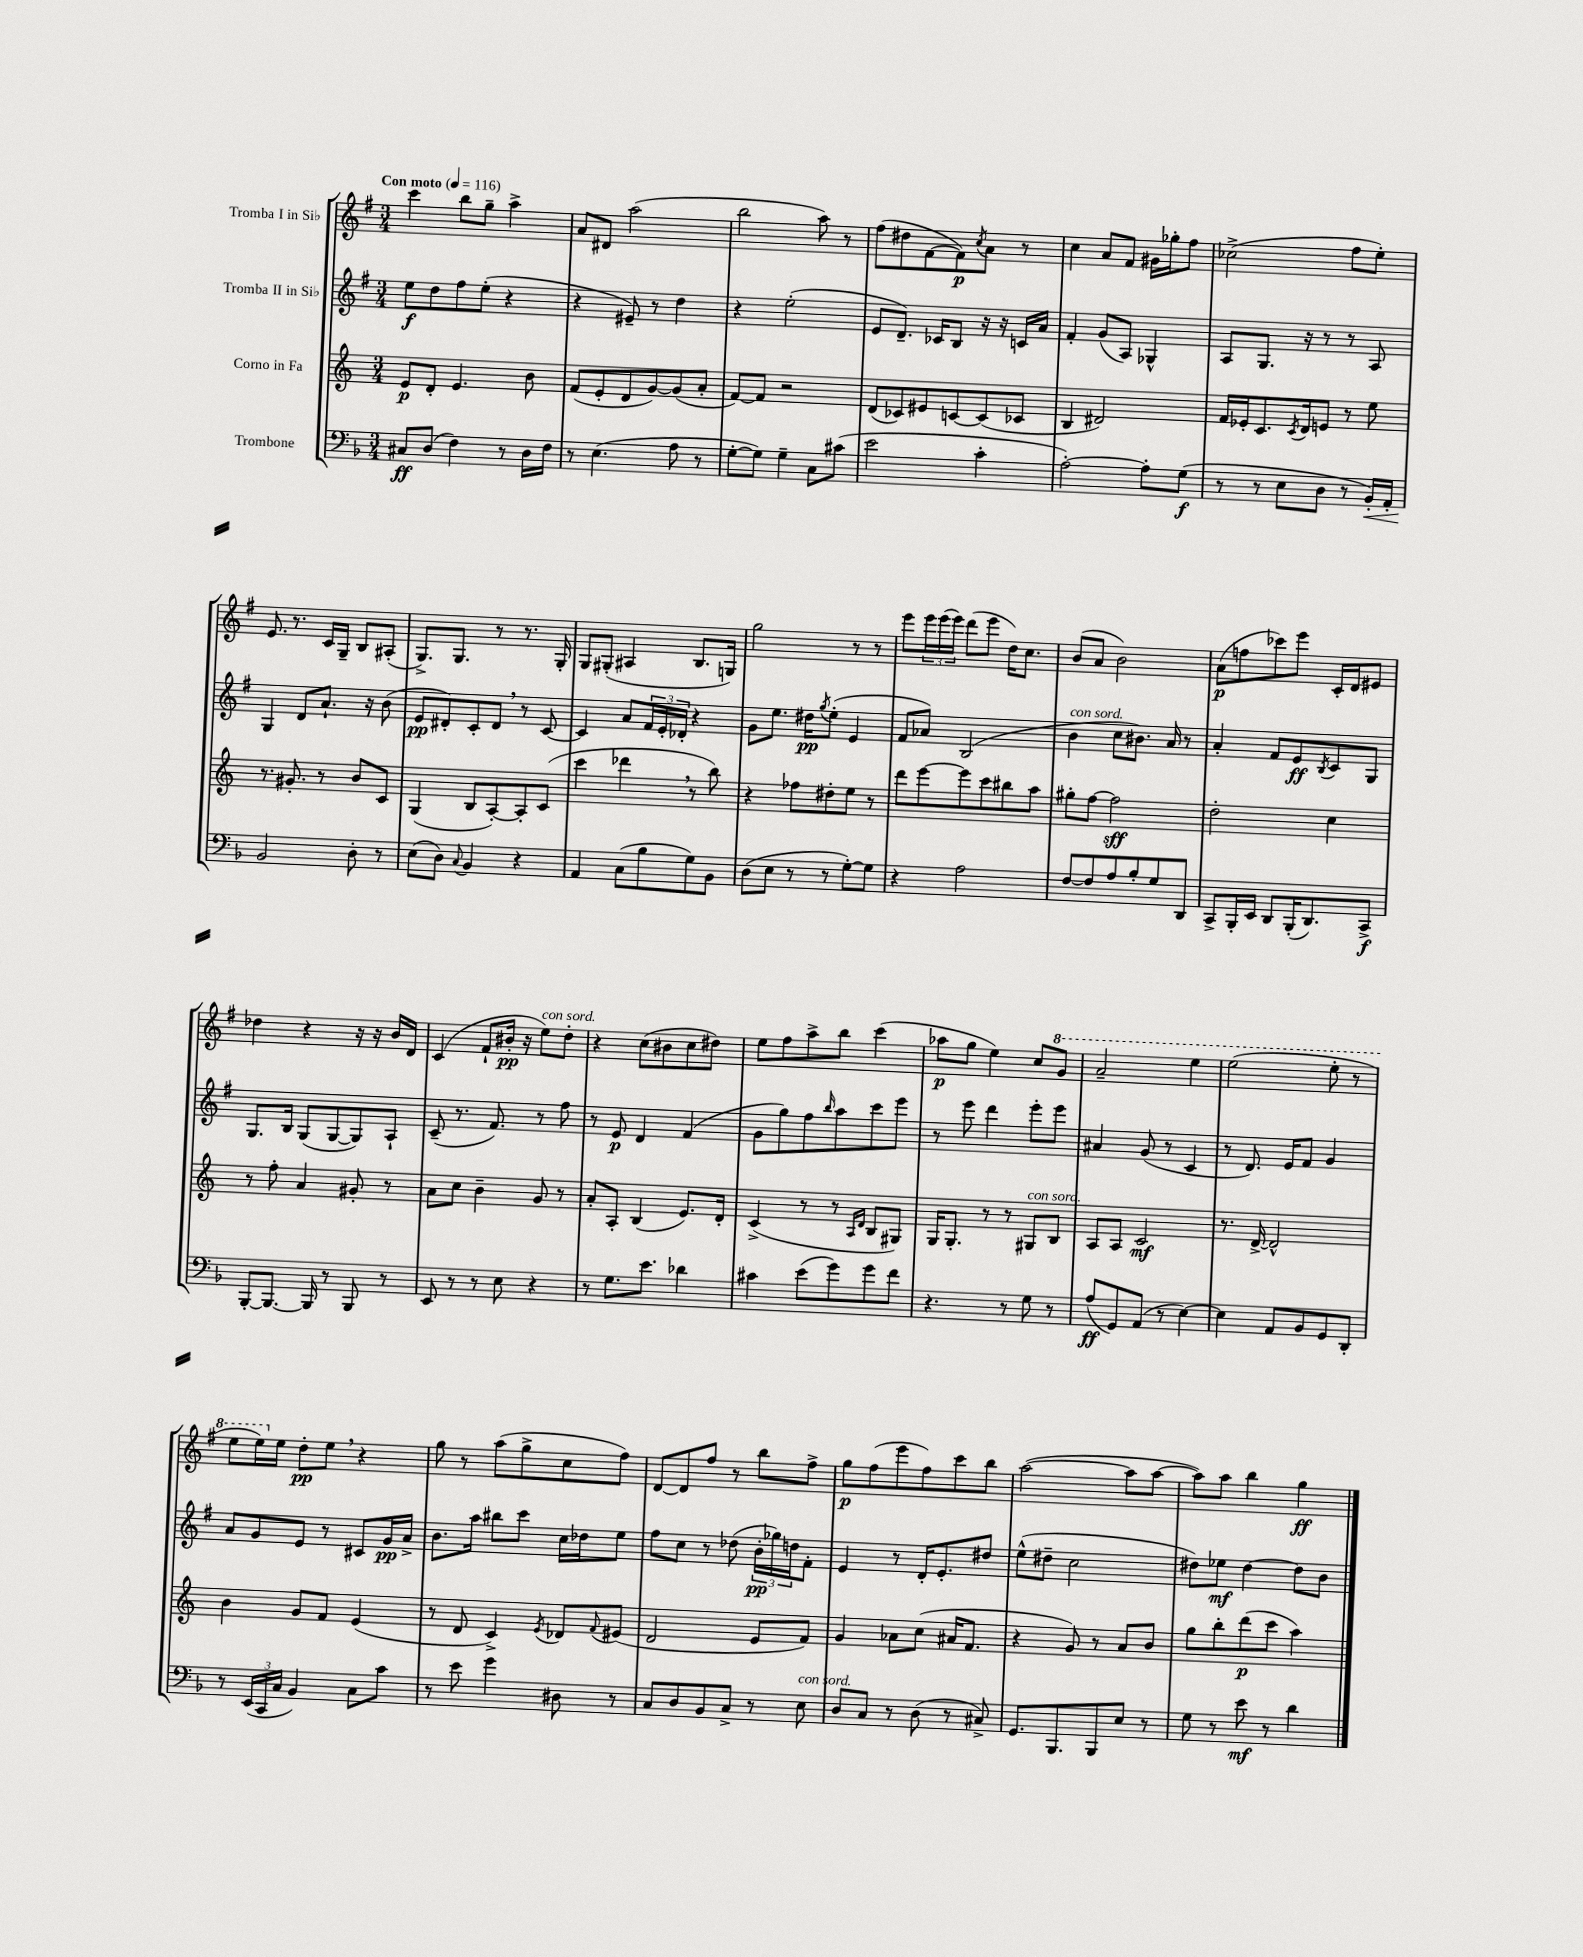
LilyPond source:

<<
\new StaffGroup <<
\new Staff = "s0" \with { instrumentName = "Tromba I in Sib" } {
    \clef treble \key g \major \numericTimeSignature \time 3/4 \tempo "Con moto" 4 = 116
    c'''4 b''8 g''8-- a''4-> |
    a'8 dis'8 a''2( |
    b''2 a''8) r8 |
    fis''8( dis''8 fis'8~ fis'8\p) \acciaccatura { c''8 } a'8 r8 |
    c''4 a'8 fis'8 gis'16 ges''16-. fis''8 |
    ces''2->( fis''8 e''8-.) |
    e'8. r8. c'16 g16-- b8 ais8-.( |
    g8.->) g8. r8 r8. g16-. |
    g8 gis8-.( ais4 b8. g16) |
    g''2 r8 r8 |
    e'''8 \tuplet 3/2 { e'''16 e'''16( e'''16) } d'''8( e'''8 d''16) c''8. |
    b'8( a'8 b'2) |
    a'8\p( f''8 ces'''8) e'''8 c'16-. d'16 eis'8 |
    des''4 r4 r16 r16 b'16 d'16 |
    c'4( fis'8-! bis'16-.\pp r16 e''8^\markup { \italic "con sord." }) d''8-. |
    r4 c''8( bis'8 c''8 dis''8) |
    e''8 fis''8 a''8-> b''8 c'''4( |
    aes''8\p g''8 e''4) c''8 \ottava #1 g''8 |
    a''2-- e'''4 |
    e'''2( e'''8-. r8 |
    e'''8 e'''16) \ottava #0 e''16 d''8-.\pp e''8 \breathe r4 |
    g''8 r8 a''8( g''8-> c''8 fis''8) |
    d'8~ d'8 fis''8 r8 b''8 fis''8-> |
    g''8\p fis''8( e'''8 fis''8) c'''8 b''8 |
    a''2~( a''8 a''8~ |
    a''8) a''8 b''4 g''4\ff \bar "|." |
}
\new Staff = "s1" \with { instrumentName = "Tromba II in Sib" } {
    \clef treble \key g \major \numericTimeSignature \time 3/4
    e''8\f d''8 fis''8 e''8-.( r4 |
    r4 eis'8--) r8 d''4 |
    r4 e''2-.( |
    e'8 d'8.--) ces'16 b8 r16 r16 c'16 a'16 |
    fis'4-. g'8( a8) ges4-^ |
    a8 g8. r16 r8 r8 a8 |
    g4 d'8 a'8.-! r16 b'8( |
    e'8\pp dis'8-.) c'8-. dis'8 \breathe r8 c'8~ |
    c'4 a'8 \tuplet 3/2 { fis'16 e'16-. des'16-. } r4 |
    g'8 e''8. dis''16\pp \acciaccatura { g''8 } e''8-.( e'4 |
    fis'8 aes'8) b2( |
    b'4^\markup { \italic "con sord." } c''8 bis'8.) a'16 r8 |
    a'4-. fis'8 e'8\ff \acciaccatura { b8 } c'8 g8 |
    g8. b16 g8( g8~ g8) a8-! |
    c'8--( r8. fis'8.) r8 fis''8 |
    r8 e'8\p d'4 fis'4( |
    g'8 g''8) fis''8 \grace { b''16 } a''8 c'''8 e'''8 |
    r8 e'''8 d'''4 e'''8-. e'''8 |
    ais'4 g'8( r8 c'4 |
    r8 d'8.) e'16 fis'8 g'4 |
    a'8 g'8 e'8 r8 cis'8 g'16\pp a'16-> |
    b'8. a''16 bis''8 c'''8 c''16 des''16 e''8 |
    fis''8 c''8 r8 des''8( \tuplet 3/2 { b'16-.\pp ges''16) d''16 } fis'8-. |
    e'4 r8 d'16-. e'8.-. dis''8 |
    e''8-^( dis''8-- c''2 |
    dis''8) ees''8\mf dis''4~ dis''8 b'8 \bar "|." |
}
\new Staff = "s2" \with { instrumentName = "Corno in Fa" } {
    \clef treble \key c \major \numericTimeSignature \time 3/4
    e'8\p d'8-. e'4. b'8 |
    f'8( e'8-. d'8 g'8~) g'8( a'8-. |
    f'8~) f'8 r2 |
    d'8( ces'8) eis'8 c'8~ c'8( ces'8 |
    b4 dis'2) |
    f'16 ees'16-. c'8. \acciaccatura { c'8 } d'16 e'8 r8 e''8 |
    r8. gis'8.-. r8 b'8 c'8 |
    g4( b8 a8~-.) a8-. c'8( |
    c'''4 des'''4 \breathe r8 b''8) |
    r4 fes''8 dis''8-. e''8 r8 |
    d'''8 e'''8~ e'''8 c'''8 bis''8 a''8 |
    gis''8-. f''8~ f''2\sff |
    d''2-. c''4 |
    r8 f''8-. a'4 gis'8-. r8 |
    a'8 c''8 b'4-- g'8 r8 |
    a'8-. a8-. b4( e'8.) d'16-. |
    c'4->( r8 r8 \grace { a16 d'16 } b8 gis8) |
    g16 g8.-. r8 r8 gis8^\markup { \italic "con sord." } b8 |
    a8 a8 c'2\mf |
    r8. d'16~-> d'2-^ |
    b'4 g'8 f'8 e'4( |
    r8 d'8 c'4->) \acciaccatura { e'8 } des'8 \appoggiatura { f'8 } eis'8( |
    d'2 e'8 f'8) |
    g'4 aes'8 c''8( ais'16 f'8. |
    r4 g'8) r8 a'8 b'8 |
    g''8 b''8-. d'''8\p( c'''8 a''4) \bar "|." |
}
\new Staff = "s3" \with { instrumentName = "Trombone" } {
    \clef bass \key f \major \numericTimeSignature \time 3/4
    cis8\ff d8( f4) r8 d16 f16 |
    r8 e4.( a8 r8 |
    g8~-. g8) g4-- c8 cis'8( |
    e'2 c'4-. |
    a2~-.) a8-. g8\f( |
    r8 r8 e8 d8 r8 bes,16-.\<) a,16-. |
    bes,2\! d8-. r8 |
    e8( d8) \appoggiatura { c8 } bes,4 r4 |
    a,4 c8( bes8 g8) bes,8 |
    d8( e8 r8 r8 g8~-.) g8 |
    r4 a2 |
    f8~ f8 a8 bes8-. g8 d,8 |
    c,8-> bes,,16-. e,16 d,8 bes,,16-.( d,8.) c,8->\f |
    bes,,8~-. bes,,8.~ bes,,16 r8 bes,,8 r8 |
    e,8 r8 r8 e8 r4 |
    r8 g8. e'8. des'4 |
    cis'4 e'8( g'8) g'8 f'8 |
    r4. r8 g8 r8 |
    a8\ff( g,8) a,8( r8 e4~) |
    e4 a,8 bes,8 g,8 d,8-. |
    r8 \tuplet 3/2 { e,16( c,16 c16 } bes,4) c8 c'8 |
    r8 e'8 g'4 dis8 r8 |
    c8 d8 bes,8 c8-> r8 e8^\markup { \italic "con sord." } |
    d8 c8 r8 d8( r8 cis8->) |
    g,8. bes,,8. bes,,8 e8 r8 |
    g8 r8 e'8\mf r8 d'4 \bar "|." |
}
>>
>>
\layout { \context { \Score \remove "Bar_number_engraver" } }
